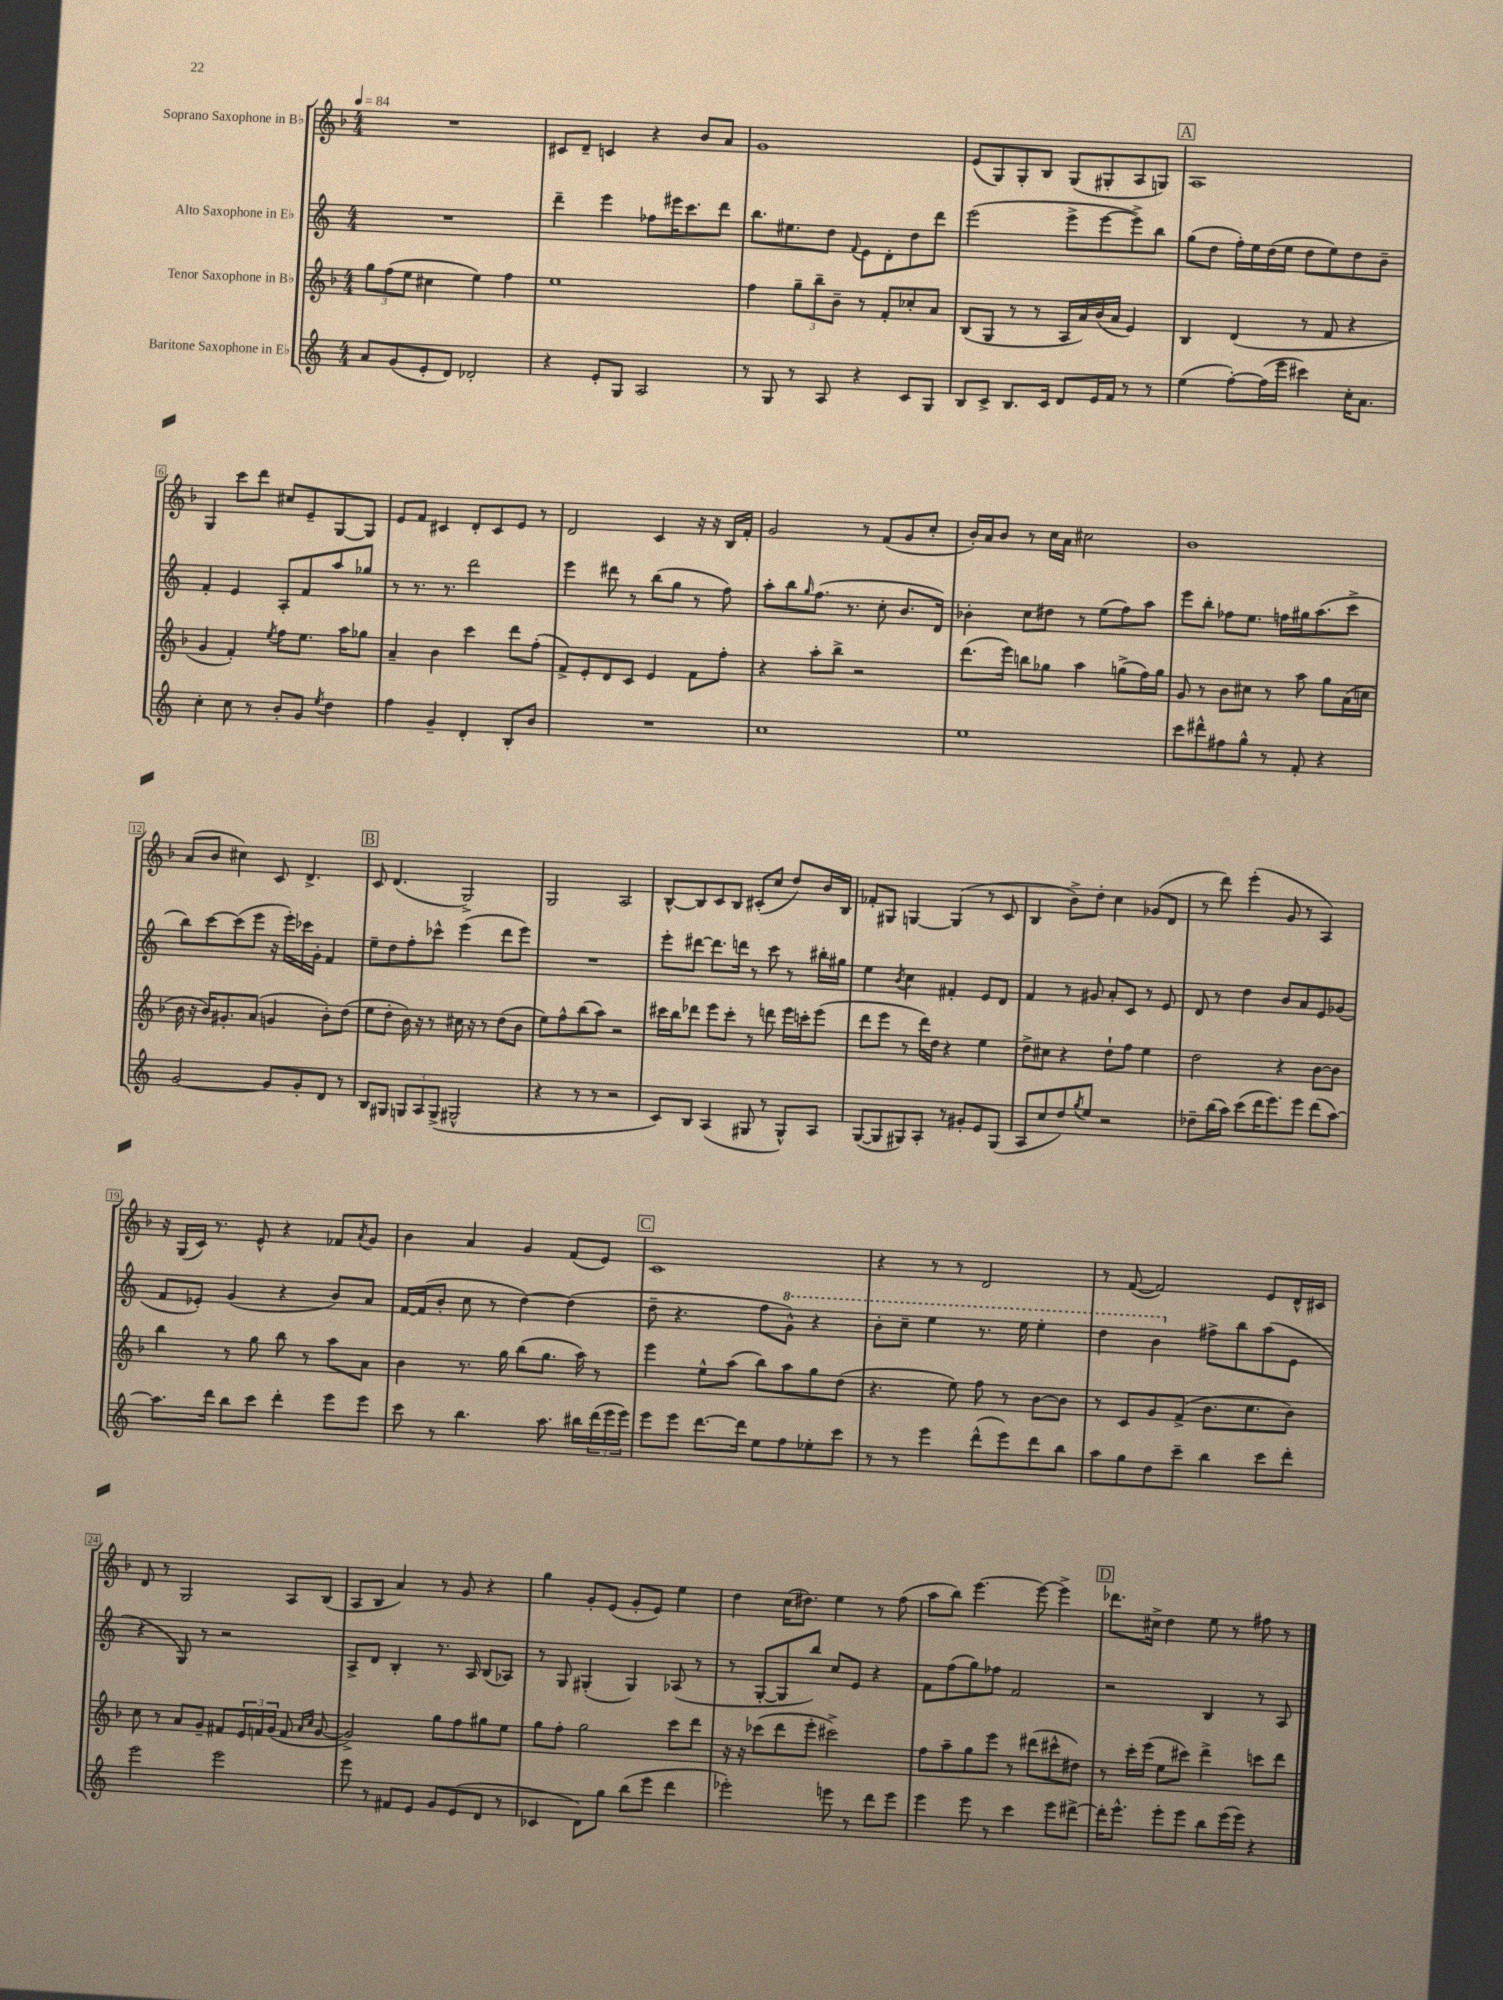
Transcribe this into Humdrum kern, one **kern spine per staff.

**kern	**kern	**kern	**kern
*staff4	*staff3	*staff2	*staff1
*clefG2	*clefG2	*clefG2	*clefG2
*k[]	*k[b-]	*k[]	*k[b-]
*M4/4	*M4/4	*M4/4	*M4/4
*MM84	*MM84	*MM84	*MM84
8a	12gg	1r	1r
.	(12ff	.	.
(8g	.	.	.
.	12ee	.	.
8e'	4cc#	.	.
8d)	.	.	.
2d-'	4ee)	.	.
.	4ff	.	.
=	=	=	=
4r	1ee	4ddd~	8c#
.	.	.	8d~
8e'	.	4eee	4c
8G	.	.	.
2A	.	8ff-	4r
.	.	16eee#	.
.	.	8.ccc	.
.	.	.	8b-
.	.	8ddd	8a
=	=	=	=
8r	4ff	8.bb	1g
8G	.	.	.
.	.	8.ee#	.
8r	12gg~	.	.
.	12bb-~	.	.
8A	.	8dd	.
.	12b-~	.	.
.	.	8qqf	.
4r	8r	8e	.
.	8f'	8d'	.
8c	8cc-'	8dd	.
8G	8a	8ddd	.
=	=	=	=
8B	(8B-	(2eee	(8e
8c^	8G	.	8G)
8.B	8r	.	8G'
.	8r	.	8B-
16c	.	.	.
8d	16A	8eee^	(8G
.	16a)	.	.
16e	(16b-	[8eee	8G#'
16f	16a	.	.
8r	4e)	8eee^])	8A
8r	.	8bb	8G)
=	=	=	=
(4ee	4B-	(8gg	1A
.	.	8dd	.
[8ff')	(4d	16ff')	.
.	.	16ee	.
(16ff]	.	(16dd	.
16eee	.	16ee	.
4ccc#)	8r	8dd	.
.	8f	8ee)	.
16cc'	4r	8dd	.
8.a	.	.	.
.	.	8b~	.
=	=	=	=
4cc'	4g	4f'	4G
8cc	4f')	4e	8ccc
8r	.	.	8ddd
.	8qee	.	.
8b'	8ff	8A'	8cc#
8g	8.ee	8f	8e~
8qee	.	.	.
4dd	.	8aa	[8G
.	16aa	.	.
.	8gg-	8gg-	8G]
=	=	=	=
4ff	4a~	8r	8e
.	.	8.r	8f
4g~	4b-	.	4c#
.	.	8.r	.
4d'	4ccc	2ddd	8d'
.	.	.	8c#
8B'	8ddd	.	8e
8b	(8ff'	.	8r
=	=	=	=
1r	8f^)	4eee	2d
.	8e'	.	.
.	8d	8ddd#	.
.	8c	8r	.
.	4e	(8bb	4c
.	.	8gg	.
.	8f	8r	16r
.	.	.	16r
.	8ff'	8ff)	16B-
.	.	.	16f'
=	=	=	=
1cc	4r	8aa'	2g
.	.	8bb	.
.	.	16qqgg	.
.	8aa'	(8.ff	.
.	8bb-^	.	.
.	.	8.r	.
.	2r	.	8r
.	.	8cc'	(8f
.	.	8.b	8g
.	.	.	8cc'
.	.	16d)	.
=	=	=	=
1ee	(8.ddd	4b-'	16b-')
.	.	.	16a
.	.	.	8b-
.	16eee)	.	.
.	8bb	8cc	8r
.	8gg-	8dd#	16cc
.	.	.	16a
.	4aa	8r	2cc#
.	.	(8ee	.
.	(8gg^	8ff)	.
.	16ff)	8aa	.
.	16gg	.	.
=	=	=	=
8ccc	8g	8eee	1b-
8ddd#^^	8r	8bb'	.
8ff#	8b-	8ff-	.
8gg^^	8cc#	8.ee	.
8r	8r	.	.
.	.	16ff	.
8f'	8aa	16gg#	.
.	.	(8.aa	.
4r	8gg	.	.
.	(16a	8ccc^	.
.	16cc	.	.
=	=	=	=
[2g	16b-	8bb)	(8a
.	16r	.	.
.	16b-)	[8ccc	8b-
.	8.g#'	.	.
.	.	(8ccc]	4cc#)
.	(8a	8eee	.
8g]	4g	16r	8c
.	.	16eee')	.
8g'	.	16ccc-	4.d^
.	.	16g'	.
8d	8b-')	4f	.
8r	(8dd	.	.
=	=	=	=
8B	8ee	8ee~	8c
8G#	8dd'	8dd	(4.d
12G	16b-)	8ff'	.
.	16r	.	.
12A	.	.	.
.	8r	8ccc-^^	.
(12G^	.	.	.
2G#^^	16cc#	(4eee	2G^)
.	16r	.	.
.	8r	.	.
.	(8dd	8ddd	.
.	8b-	8eee)	.
=	=	=	=
4r	8ee)	1r	2G
.	8ff^^	.	.
8r	(8bb-	.	.
8r	8aa)	.	.
2r	2r	.	2A
=	=	=	=
8c)	16ccc#	8eee'	[8B-^^
.	16bb-	.	.
8B	8ddd-	[8ddd#	8B-]
(4A	8eee	8.ddd#]	8c
.	8ccc#'	.	8B-
.	.	16ddd	.
8G#	8r	8r	(8c#'
8r	8ddd	8ccc	8cc
8G#^^)	16eee	8r	8dd)
.	16ccc'	.	.
8A	(8eee	16bb#'	16b-
.	.	16gg#	16B-
=	=	=	=
([8G	8ddd	4ee	8f-'
8G]	8eee	.	8G#
.	.	8qb	.
8G#)	8r	4cc	[4G
8A'	16ddd)	.	.
.	16dd	.	.
8r	4r	4f#'	(4G]
8g#'	.	.	.
8e	4ee	8e	8r
(8G#	.	8d	8c
=	=	=	=
8A	8dd^	4f	4B-
8cc	8cc#	.	.
8dd)	4r	8r	8b-^)
8qgg	.	.	.
8ee	.	8g#	8dd'
2r	8dd`	8a'	4cc
.	8ff	8c	.
.	4ee	8r	(8g-
.	.	8e	8d
=	=	=	=
8dd-~	2dd	8d	8r
(16bb	.	8r	8ddd)
16aa)	.	.	.
(8ccc	.	4dd	(4eee'
16ddd	.	.	.
8.eee)	.	.	.
.	4r	8b	8g
8eee	.	8a	8r
(8ddd	[8b-	8e	4A)
[8aa)	8b-]	(8g-	.
=	=	=	=
8.aa]	4bb-	8f	16r
.	.	.	(16G
.	.	8e-')	16c)
16ddd	.	.	8.r
8bb	8r	(4g	.
8ccc	8gg	.	8e^^
4ddd'	8bb-	4r	4r
.	8r	.	.
8eee	8aa	8b)	8f-
.	.	.	8qa
8eee	8a	8a	8g
=	=	=	=
8ccc	4b-	[16f	4b-
.	.	(16f]	.
8r	.	8b'	.
4.bb	8.r	8cc	4a
.	.	8r	.
.	16gg	.	.
.	(8bb-	[4dd)	4g
8.aa	8.gg	.	.
.	.	(4dd]	(8f
16bb#	16aa)	.	.
(24ddd	8r	.	8e)
24eee	.	.	.
24eee)	.	.	.
=	=	=	=
8eee	4eee	8dd~	1c
8eee	.	4.r	.
[8.ddd	8ee^^	.	.
.	(8aa	.	.
16ddd]	.	.	.
8ee	8bb-)	8ff	.
8ff	8aa	8gg^^)	.
8ee-'	8gg	4r	.
8ccc	(8dd	.	.
=	=	=	=
8r	4.r	8bb'	4r
8r	.	8ccc~	.
4eee	.	4eee	8r
.	8ee)	.	8r
(8ddd^^	8ff	8.r	2d
8eee)	8r	.	.
.	.	16eee	.
8ddd	[8b-	4eee'	.
8bb	8b-]	.	.
=	=	=	=
8aa	8r	4ddd	8r
8gg	8c	.	([8f
8dd	8g	4bb	2f])
8ccc~	(8f^	.	.
4bb	8.b-	8ff#^	.
.	.	8bb	.
.	8.cc	.	.
8ccc	.	(8aa	8e
8ddd'	8b-)	8e	16d^^
.	.	.	16c#
=	=	=	=
2eee	8cc	4r	8d
.	8r	.	8r
.	8a	8G)	2G
.	8g~	8r	.
2eee	8f#	2r	.
.	24e	.	.
.	24f	.	.
.	(24g	.	.
.	8f	.	8A
.	16qqa	.	.
.	16qqcc	.	.
.	[8g	.	(8B-
=	=	=	=
8eee	2g^])	8A^	8A
8r	.	8d	8B-
8f#	.	4B'	4a)
8e	.	.	.
8g	8gg	8.r	8r
(8e	8ff	.	8g
.	.	16A	.
8d	8gg#	(8B	4r
8r	8ee	8A-)	.
=	=	=	=
4c-	8gg	8r	4gg
.	8ff'	8G	.
8d)	2gg	(4G#'	8g'
8gg	.	.	(8e
(8bb	.	4G#)	8g'
8eee	.	.	8e)
4ddd	8ccc	(8A-	4ee
.	8ddd	8r	.
=	=	=	=
2eee-')	16r	8r	4dd
.	16r	.	.
.	(8ccc-	[8G'	.
.	8ddd	8G]	(16cc
.	.	.	8.dd#)
.	8eee'	8bb)	.
8eee	2ccc#^)	8cc	4ee
8r	.	8e	.
8ddd	.	4r	8r
8eee	.	.	(8ff
=	=	=	=
4eee	8ff	8f	8aa
.	8aa~	(8ff	8bb-)
8eee	8gg	8gg)	[4.eee
8r	8eee	8ff-	.
4ccc	8r	2f	.
.	(8ddd#	.	8eee_
8eee	8ccc#^^	.	4eee^]
[8ddd#^	8dd#)	.	.
=	=	=	=
16ddd#']	8r	2r	8.ddd-
8.eee^^	.	.	.
.	16ccc'	.	.
.	(16eee	.	16cc#^
8eee'	8ee	.	4dd
8eee	8ccc#)	.	.
8bb	4ddd^	4B	8ee
(16eee	.	.	8r
16eee)	.	.	.
4r	8ccc	8r	8ff#
.	8ddd	8A	8r
==	==	==	==
*-	*-	*-	*-
